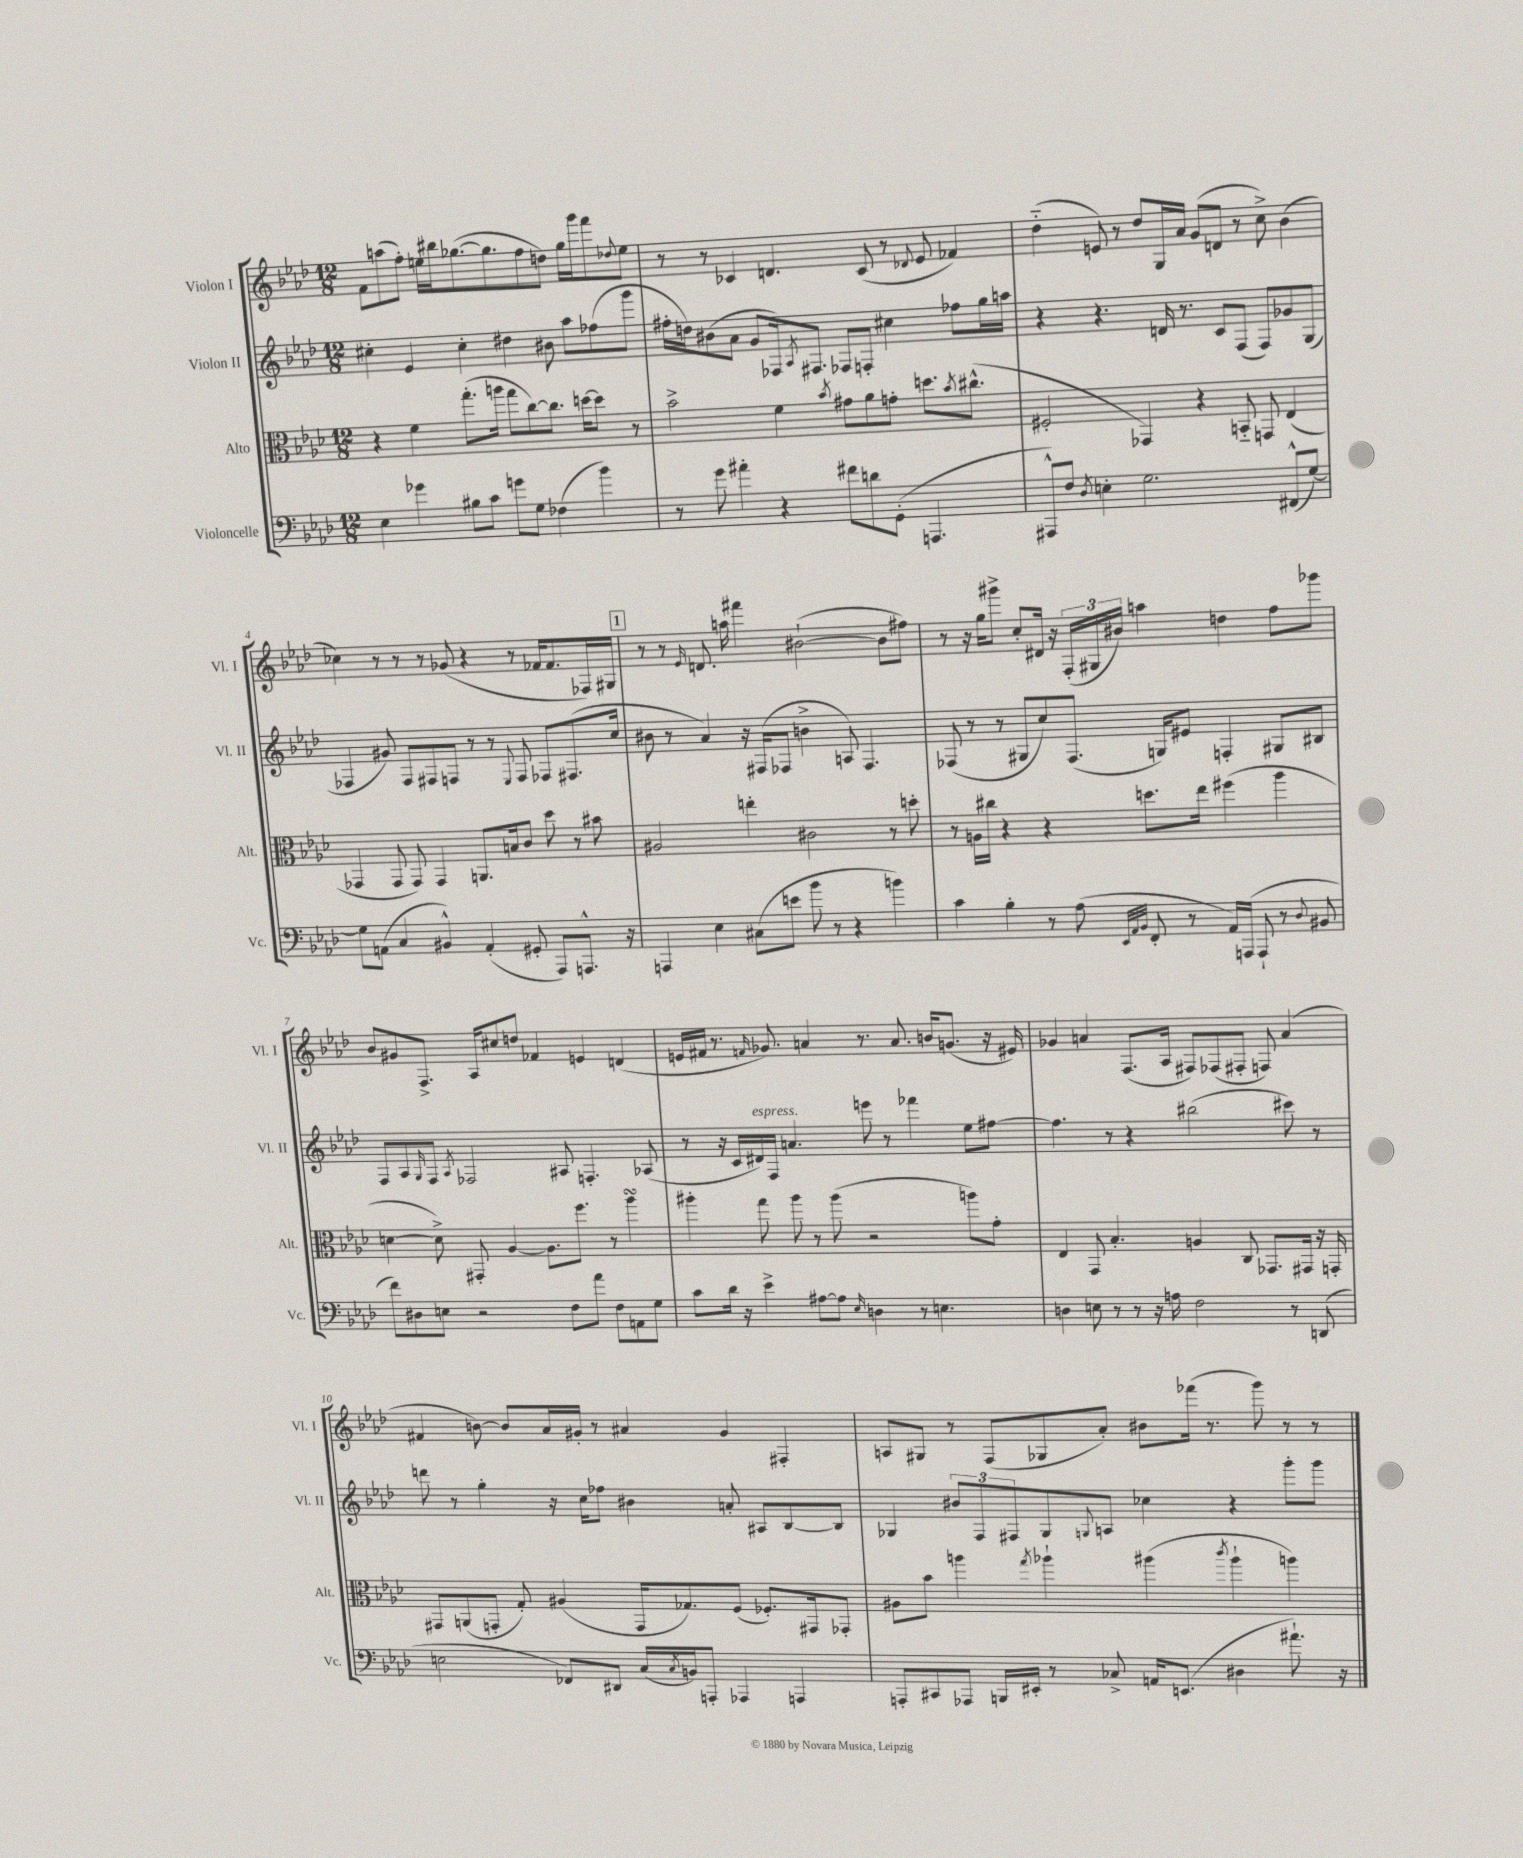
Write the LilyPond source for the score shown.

<<
\new StaffGroup <<
\new Staff = "s0" \with { instrumentName = "Violon I" shortInstrumentName = "Vl. I" } {
    \clef treble \key aes \major \numericTimeSignature \time 12/8
    f'8 a''8( f''8-.) e''16 bis''16 ges''8.~( ges''8. f''8 d''8) ges''16 g'''16 f'''8 \appoggiatura { des''8 } e''8 |
    r8 r8 ces'4 d'4. ces'8( r8 \appoggiatura { des'8 } ees'8 fes'4) |
    des''4-_( e'8) r8 des''8 g16 aes'16 g'8( d'8 r8 c''8->) bes'4( |
    ces''4) r8 r8 r8 ges'8( r4 r8 fes'16 fes'8. fes16) gis16 |
    \mark \markup { \box "1" } r8 r8 \grace { ees'16 } d'8. a''16 fis'''4 bis'2~-!( bis'8 fis''8) |
    r8 r16 g''16 gis'''8-> c''8-. dis'16 r16 \tuplet 3/2 { f16-.( gis16 bis'16) } a''4 d''4 f''8 ges'''8 |
    bes'8 gis'8 f8.-> aes16 cis''8 d''8 fes'4 e'4 d'4( |
    e'16 fis'16 r8. \grace { f'16 } ges'8.) a'4 r8. a'8. b'16 g'8.( r16 eis'16) |
    ges'4 a'4 f8.( aes16 fis8) fes8( fis8-. f8) a'4( |
    fis'4 b'8~) b'8 aes'16 gis'16-. r8 ais'4 gis'4 fis4-. |
    a8 gis8 r8 f8( ges8 aes'8-.) bis'8 fes'''16( r8. g'''8) r8 r8 \bar "|." |
}
\new Staff = "s1" \with { instrumentName = "Violon II" shortInstrumentName = "Vl. II" } {
    \clef treble \key aes \major \numericTimeSignature \time 12/8
    cis''4-. ees'4 cis''4-. dis''4 bis'8 aes''8 fes''8( g'''8 |
    fis''16-. d''16) bis'8( aes'8 g'8 fes16) \acciaccatura { aes8 } fis8. fes8 f8-. cis''4 fes''8 g''16 a''16 |
    r4 r4. d'16 r8. c'8 f8( f8) ges'8 g8( |
    fes4 gis'8) fes8 fis8 f8 r8 r8 \appoggiatura { ees8 } f8 fes8 fis8.( c''16 |
    \mark \markup { \box "1" } bis'8 r8 aes'4) r16 fis16( fes8 b'4-> a8) fes4. |
    fes8( r8 r8 gis8 c''8) fes8.( g16) eis'8 f4-. gis8 bis8 |
    f8 aes8 \grace { g16 } f8 \acciaccatura { aes8 } fes2 ais8 f4.-. aes8( |
    r8 r16 c'16 dis'16^\markup { \italic "espress." }) f16 a'4. e'''8 r8 fes'''4 ees''8 fis''8~ |
    fis''4. r8 r4 bis''2( cis'''8) r8 |
    d'''8 r8 g''4-. r16 c''16 fes''8 bis'4 a'8-. ais8 bes8~ bes8 |
    ges4 \tuplet 3/2 { bis'8 f8 fis8 } ges8 \appoggiatura { g8 } a8 ces''4 r4 g'''8-. g'''8 \bar "|." |
}
\new Staff = "s2" \with { instrumentName = "Alto" shortInstrumentName = "Alt." } {
    \clef alto \key aes \major \numericTimeSignature \time 12/8
    r4 f'4 g''8.-.( a''16 g''8 c''8~) c''8. d''16~ d''8 r8 |
    bes'2-> f'4 \acciaccatura { bes'8 } gis'8 aes'8 g'8-. d''8. \acciaccatura { bes'8 } cis''8.-^( |
    fis2-. ges,4) r4 b,8-_ g,8 ees4( |
    ges,4 ges,8 ges,8) ges,4 a,8. b16 c'8 des''8 r8 bis'8 |
    \mark \markup { \box "1" } ais2 e''4-. cis'2 r8 d''8-. |
    r8 a16 cis''16 r4 r4 d''8. ees''16 fis''4( aes''4 |
    d'4~ d'8->) gis,8-. aes4~ aes8. f''8. r8 aes''4\turn |
    ais''4-. g''8 ais''8 r8 ais''8( r2 a''8) g'8-. |
    ees4 g,8 bes4.-. a4 c8 ges,8. gis,16 r16 g,16-. |
    gis,8 a,8( g,8-. g8-.) ais4( g,16 ges8.) f8( fes8.-.) gis,16 ges,8-. |
    ais8 bes'8 a''4 \acciaccatura { g''8 } aes''4-! ais''4( \acciaccatura { c'''8 } ais''4-! a''4) \bar "|." |
}
\new Staff = "s3" \with { instrumentName = "Violoncelle" shortInstrumentName = "Vc." } {
    \clef bass \key aes \major \numericTimeSignature \time 12/8
    ees4 ges'4 bis8 c'8 g'8 g8 fes4( bes'4) |
    r8 g'8 ais'4-. r4 fis'8 d'8 g,8-.( a,,4. |
    ais,,8-^) f8 \acciaccatura { des8 } e4-. g2. fis,8-^( g8~) |
    g8 a,8( c4 bis,4-^) a,4-.( gis,8-. aes,,8) a,,8.-^ r16 |
    \mark \markup { \box "1" } a,,4 ees4 cis8( e'8 bes'8 r8 r4 b'4) |
    c'4 bes4-. r8 aes8( \grace { ees,32 aes,32 bes,32 } f,8-. r8 aes,16) a,,16( a,,8-! r8 \appoggiatura { des8 } bis,8 |
    f'8) dis8 e8 r2 f8 aes'8 f8 a,8 g8 |
    c'8 des'16 r16 ees'4-> ais8~ ais8 \grace { ees16 } d4 r8 e4. |
    d4 e8 r8 r8 r16 a16 f2 r8 d,8( |
    e2 fes,8) dis,8 c16( \acciaccatura { c8 } b,16) a,,8-. aes,,4 a,,4 |
    a,,8-. cis,8 aes,,8 b,,16 eis,16-. r8 ces8-> a,16 e,8.( dis4 ais'8.-!) r16 \bar "|." |
}
>>
>>
